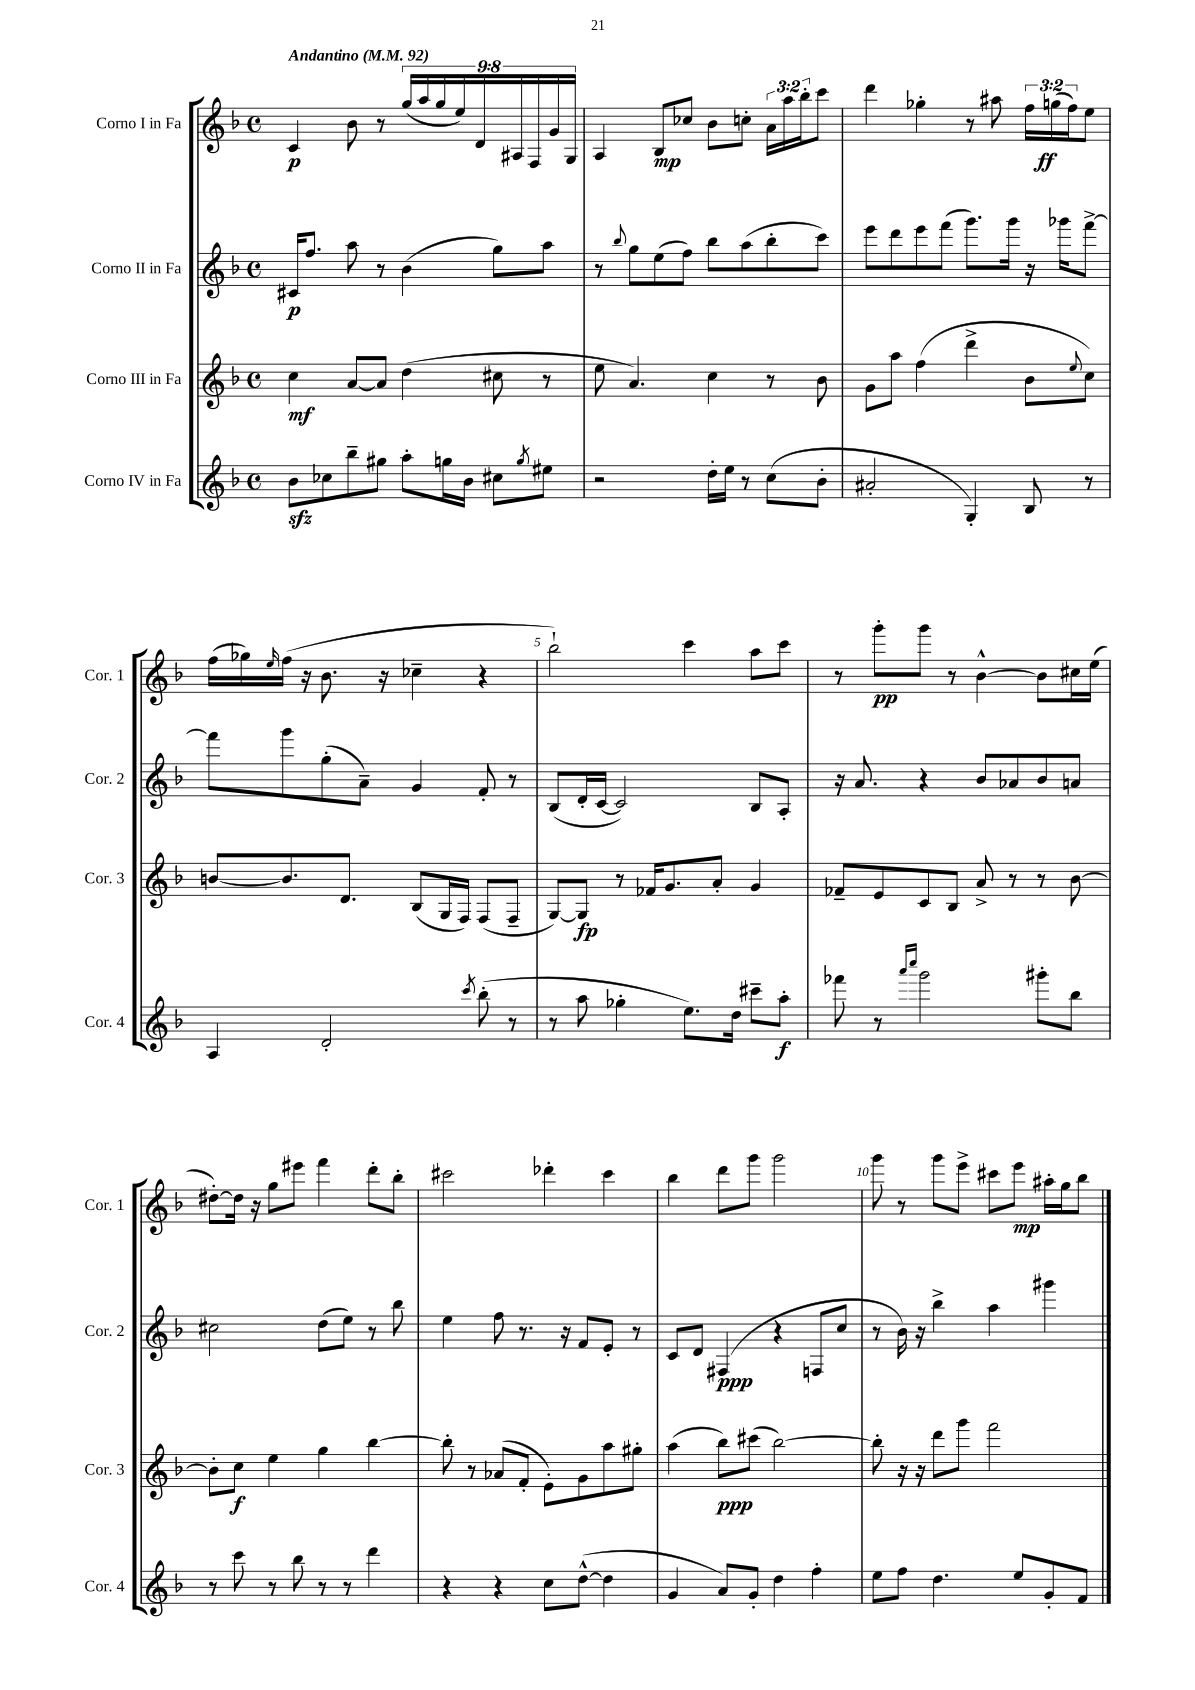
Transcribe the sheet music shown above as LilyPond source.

<<
\new StaffGroup <<
\new Staff = "s0" \with { instrumentName = "Corno I in Fa" shortInstrumentName = "Cor. 1" } {
    \clef treble \key f \major \defaultTimeSignature \time 4/4 \override Staff.TupletNumber.text = #tuplet-number::calc-fraction-text \tempo "Andantino" 4 = 92
    c'4\p bes'8 r8 \tuplet 9/8 { g''16( a''16 g''16 e''16) d'16 ais16 f16 g'16 g16 } |
    a4 bes8\mp ces''8 bes'8 c''8-. \tuplet 3/2 { a'16 a''16 bes''16-. } c'''8 |
    d'''4 ges''4-. r8 ais''8 \tuplet 3/2 { f''16 g''16\ff( f''16) } e''8 |
    f''16( ges''16) \grace { e''16 } f''16( r16 bes'8. r16 ces''4-- r4 |
    bes''2-!) c'''4 a''8 c'''8 |
    r8 g'''8-.\pp g'''8 r8 bes'4~-^ bes'8 cis''16 e''16( |
    dis''8~-.) dis''16 r16 g''8 eis'''8 f'''4 d'''8-. bes''8-. |
    cis'''2 des'''4-. cis'''4 |
    bes''4 d'''8 g'''8 g'''2 |
    g'''8 r8 g'''8 e'''8-> cis'''8 e'''8\mp ais''16-. g''16 bes''8 \bar "|." |
}
\new Staff = "s1" \with { instrumentName = "Corno II in Fa" shortInstrumentName = "Cor. 2" } {
    \clef treble \key f \major \defaultTimeSignature \time 4/4
    cis'16\p f''8. a''8 r8 bes'4( g''8) a''8 |
    r8 \appoggiatura { bes''8 } g''8 e''8( f''8) bes''8 a''8( bes''8-. c'''8) |
    e'''8 d'''8 e'''8 f'''8( g'''8.) g'''16 r16 ges'''16 f'''8~-> |
    f'''8 g'''8 g''8-.( a'8--) g'4 f'8-. r8 |
    bes8( d'16-. c'16~ c'2) bes8 a8-. |
    r16 a'8. r4 bes'8 aes'8 bes'8 a'8 |
    cis''2 d''8( e''8) r8 bes''8 |
    e''4 f''8 r8. r16 f'8 e'8-. r8 |
    c'8 d'8 fis4\ppp( r4 f8 c''8 |
    r8 bes'16) r16 bes''4-> a''4 gis'''4 \bar "|." |
}
\new Staff = "s2" \with { instrumentName = "Corno III in Fa" shortInstrumentName = "Cor. 3" } {
    \clef treble \key f \major \defaultTimeSignature \time 4/4
    c''4\mf a'8~ a'8 d''4( cis''8 r8 |
    e''8 a'4.) c''4 r8 bes'8 |
    g'8 a''8 f''4( d'''4-> bes'8 \appoggiatura { e''8 } c''8) |
    b'8~ b'8. d'8. bes8( g16 f16) f8( f8-- |
    g8~) g8\fp r8 fes'16 g'8. a'8-. g'4 |
    fes'8-- e'8 c'8 bes8 a'8-> r8 r8 bes'8~ |
    bes'8-. c''8\f e''4 g''4 bes''4~ |
    bes''8-. r8 aes'8( f'8-. e'8-.) g'8 a''8 gis''8-. |
    a''4( bes''8\ppp) cis'''8( bes''2~) |
    bes''8-. r16 r16 d'''8 g'''8 f'''2 \bar "|." |
}
\new Staff = "s3" \with { instrumentName = "Corno IV in Fa" shortInstrumentName = "Cor. 4" } {
    \clef treble \key f \major \defaultTimeSignature \time 4/4
    bes'8\sfz ces''8 bes''8-- gis''8 a''8-. g''16 bes'16 cis''8 \acciaccatura { g''8 } eis''8 |
    r2 d''16-. e''16 r8 c''8( bes'8-. |
    ais'2-. g4-.) bes8 r8 |
    a4 d'2-. \acciaccatura { c'''8 } bes''8-.( r8 |
    r8 a''8 ges''4-. e''8.) d''16 cis'''8-- a''8-.\f |
    fes'''8 r8 \grace { a'''16 c''''16 } g'''2 gis'''8-. bes''8 |
    r8 c'''8 r8 bes''8 r8 r8 d'''4 |
    r4 r4 c''8 d''8~-^( d''4 |
    g'4 a'8) g'8-. d''4 f''4-. |
    e''8 f''8 d''4. e''8 g'8-. f'8 \bar "|." |
}
>>
>>
\layout { \context { \Score \override BarNumber.break-visibility = ##(#f #t #t) barNumberVisibility = #(every-nth-bar-number-visible 5) } }
